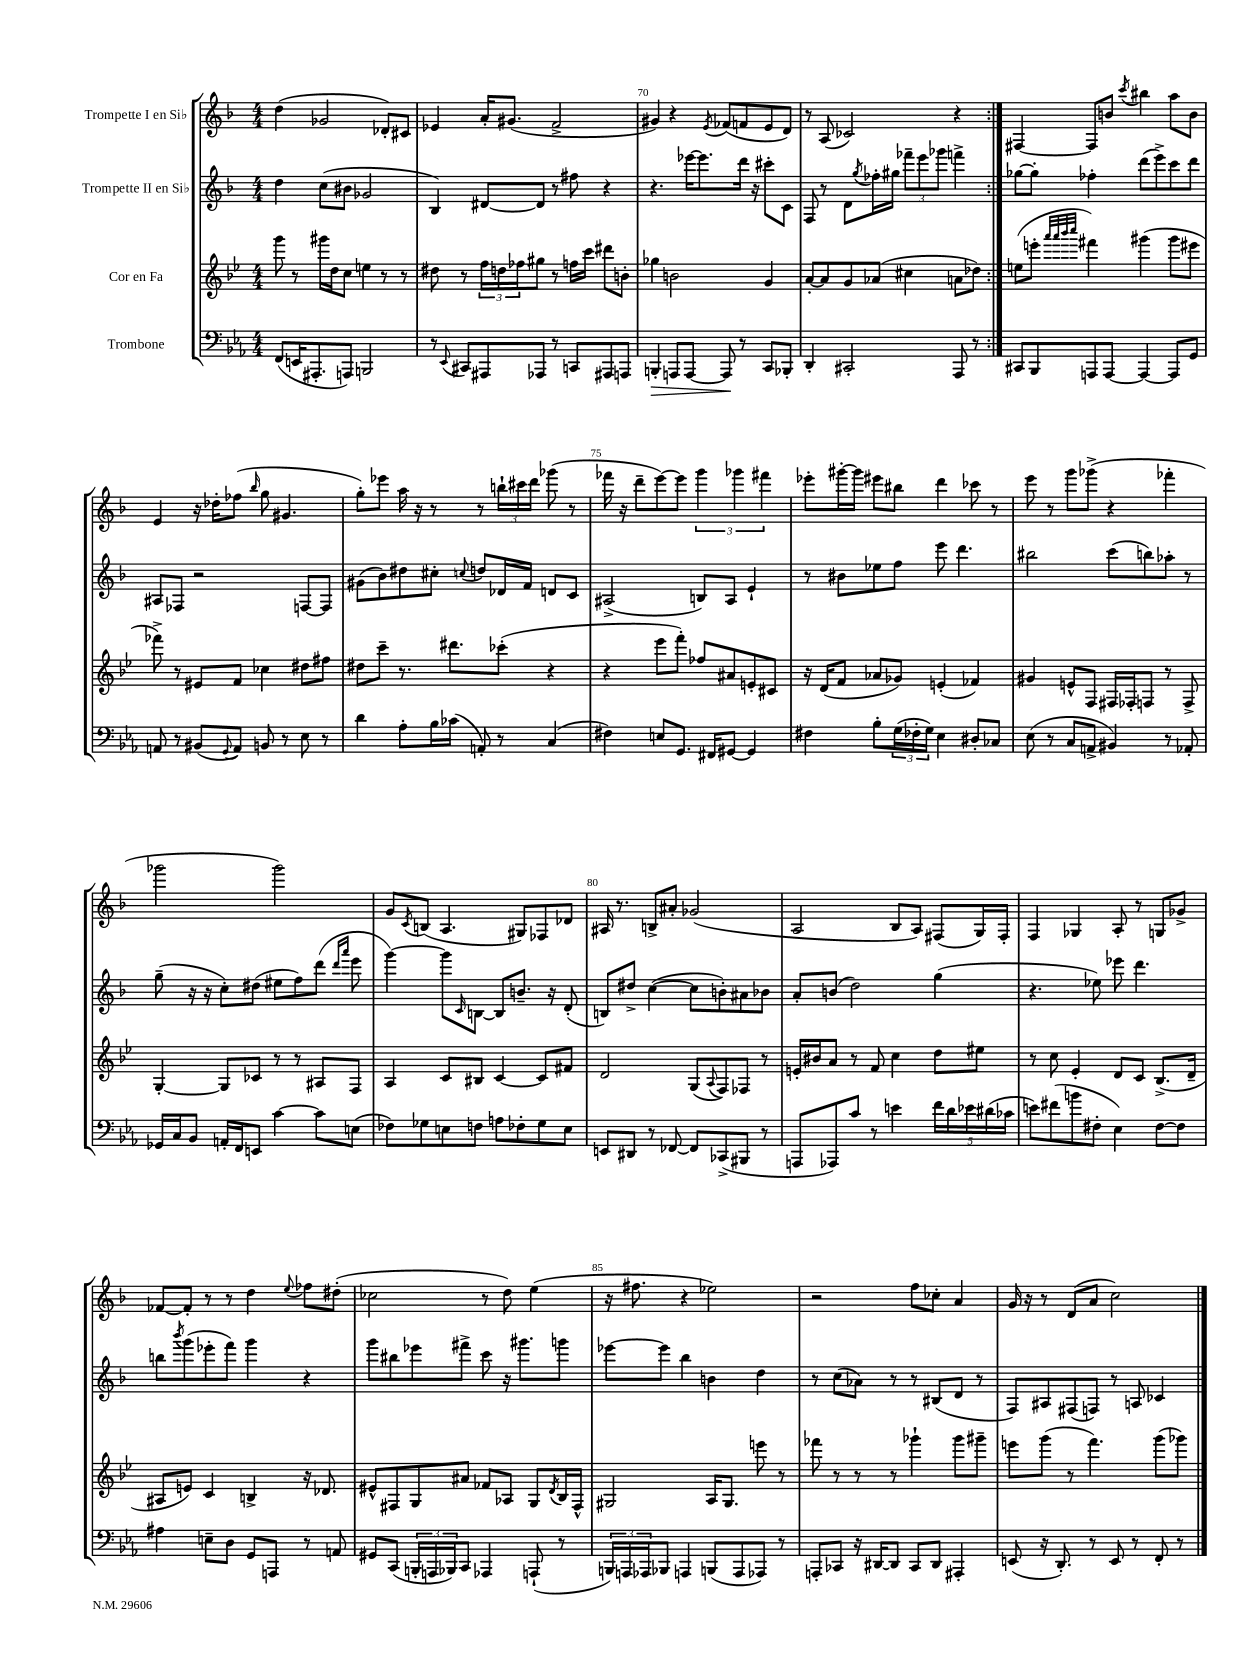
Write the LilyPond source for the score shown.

<<
\new StaffGroup <<
\new Staff = "s0" \with { instrumentName = "Trompette I en Sib" } {
    \clef treble \key f \major \numericTimeSignature \time 4/4
    \repeat volta 2 { d''4( ges'2 des'8-.) cis'8 |
    ees'4 a'16-. gis'8.( f'2-> |
    gis'4) r4 \acciaccatura { e'8 } fes'8( f'8 e'8 d'8) |
    r8 a8( ces'2) r4 | }
    fis4~ fis8 b'8 \acciaccatura { c'''8 } bis''4 a''8 b'8 |
    e'4 r16 des''16-. fes''8( \grace { bes''16 } g''8 gis'4. |
    g''8-.) ees'''8 a''16 r16 r8 r8 \tuplet 3/2 { b''16-! cis'''16 d'''16 } ges'''8( r8 |
    fes'''16 r16 d'''8-- e'''8~) e'''8 \tuplet 3/2 { g'''4 ges'''4 fis'''4 } |
    ees'''8-. gis'''16~-. gis'''16 eis'''8 bis''8 d'''4 ces'''8 r8 |
    e'''8 r8 g'''8 ges'''8->( r4 fes'''4-. |
    ges'''2 ges'''2) |
    g'8 \acciaccatura { c'8 } b8( a4. gis8) fes8 des'8 |
    ais16 r8. b8-> ais'8-. ges'2( |
    a2 bes8 a8) fis8( g16) fis16-. |
    f4 ges4 a8-. r8 g8 ges'8-> |
    fes'8~ fes'8-. r8 r8 d''4 \appoggiatura { e''8 } fes''8 dis''8-.( |
    ces''2 r8 d''8) e''4( |
    r16 fis''8. r4 ees''2) |
    r2 f''8 ces''8-. a'4 |
    g'16 r16 r8 d'8( a'8 c''2) \bar "|." |
}
\new Staff = "s1" \with { instrumentName = "Trompette II en Sib" } {
    \clef treble \key f \major \numericTimeSignature \time 4/4
    \repeat volta 2 { d''4 c''8( bis'8 ges'2 |
    bes4) dis'8~ dis'8 r8 fis''8 r4 |
    r4. ees'''16~ ees'''8. d'''16 r16 cis'''8-. c'8 |
    f8 r8 d'8 \acciaccatura { g''8 } fes''16-. gis''16 \tuplet 3/2 { fes'''8-- e'''8 ges'''8 } f'''4-> | }
    ges''8~ ges''8-. fes''4-. d'''8( e'''8->) c'''8 d'''8 |
    ais8 fes8 r2 f8~ f8 |
    gis'8( bes'8) dis''8 cis''8-. \appoggiatura { c''8 } d''8 des'16 f'16 d'8 c'8 |
    ais2->( b8) ais8 e'4-! |
    r8 bis'8 ees''8 f''8 e'''8 d'''4. |
    bis''2 c'''8( b''8) aes''8-. r8 |
    g''8--( r16 r16 c''8-.) dis''8( eis''8 f''8) d'''8( \grace { d'''16 a'''16 } e'''8 |
    g'''4~) g'''8 \grace { c'16 } b8~ b8 b'8.-- r16 d'8-.( |
    b8) dis''8-> c''4~( c''8 b'8-.) ais'8 bes'8 |
    a'8-. b'8( d''2) g''4( |
    r4. ees''8) ees'''8 d'''4. |
    b''8 \acciaccatura { bes'''8 } g'''8( ees'''8-. f'''8) g'''4 r4 |
    g'''8 bis''8 ees'''8 fis'''8-> c'''8 r16 gis'''8. g'''8 |
    ees'''8~ ees'''8 bes''4 b'4 d''4 |
    r8 c''8( aes'8) r8 r8 bis8( d'8 r8 |
    f8) ais8 fis8( f8) r8 a8 ces'4 \bar "|." |
}
\new Staff = "s2" \with { instrumentName = "Cor en Fa" } {
    \clef treble \key bes \major \numericTimeSignature \time 4/4
    \repeat volta 2 { g'''8 r8 gis'''16 d''16 c''8 e''4 r8 r8 |
    dis''8 r8 \tuplet 3/2 { f''16 d''16 fes''16 } gis''8 r8 f''16 c'''16 dis'''8 b'8-. |
    ges''4 b'2 g'4 |
    a'8~-. a'8 g'8 aes'8( cis''4 a'8 des''8) | }
    e''8( e'''8-. \grace { a'''32 a'''32 bes'''32 c''''32 } fis'''4) gis'''4( gis'''8 eis'''8 |
    fes'''8->) r8 eis'8 f'8 ces''4 dis''8 fis''8 |
    dis''8 c'''8-- r8. dis'''8. ces'''8-.( r4 |
    r4 ees'''8 f'''8-.) fes''8 ais'8 e'8-. cis'8 |
    r16 d'16( f'8 aes'8 ges'8) e'4-.( fes'4) |
    gis'4 e'8-^ f8 fis16 fes16-. f8 r8 f8-> |
    g4~-. g8 ces'8 r8 r8 ais8 f8 |
    a4 c'8 bis8 c'4~ c'8 fis'8 |
    d'2 g8( \appoggiatura { a8 } f8) fes8 r8 |
    e'16-. bis'16 a'8 r8 f'8 c''4 d''8 eis''8 |
    r8 c''8 ees'4-. d'8 c'8 bes8.->( d'16-- |
    ais8 e'8) c'4 b4-> r16 des'8. |
    eis'8-^ fis8 g8 ais'8 fes'8 aes8 g8 \acciaccatura { d'8 } bes16 fis16-^ |
    gis2 a16 gis8. e'''8 r8 |
    fes'''8 r8 r8 r8 ges'''4-! ges'''8 gis'''8-- |
    e'''8 g'''8( r8 f'''4.) g'''8( ges'''8) \bar "|." |
}
\new Staff = "s3" \with { instrumentName = "Trombone" } {
    \clef bass \key ees \major \numericTimeSignature \time 4/4
    \repeat volta 2 { f,8( e,16 ais,,8.-. a,,8) b,,2 |
    r8 \appoggiatura { ees,8 } cis,8 ais,,8 aes,,8 r8 c,8 ais,,8 a,,8 |
    b,,4-.\> a,,8 a,,8~ a,,8\! r8 c,8 bes,,8-. |
    d,4-. cis,2-. aes,,8 r8 | }
    cis,8 bes,,8 a,,8 a,,8~ a,,4~ a,,8 g,8 |
    a,8 r8 bis,8( \appoggiatura { g,8 } a,8) b,8 r8 ees8 r8 |
    d'4 aes8-. bes16 ces'16( a,8-.) r8 c4( |
    fis4) e8 g,8. fis,16 gis,8~ gis,4 |
    fis4 bes8-. \tuplet 3/2 { g16( fes16-. g16) } ees4 dis8-. ces8 |
    ees8( r8 c8 a,8-> bis,4) r8 aes,8-. |
    ges,16 c16 bes,8 a,16-. f,16 e,8 c'4~ c'8 e8( |
    fes8) ges8 e8 f8 a8 fes8-. ges8 e8 |
    e,8 dis,8 r8 fes,8~ fes,8 ces,8->( bis,,8 r8 |
    a,,8 aes,,8) c'8 r8 e'4 \tuplet 5/4 { f'16 d'16 ees'16 dis'16( ces'16 } |
    e'8) fis'8( b'8 fis8-. ees4) fis8~ fis8 |
    ais4 e8-- d8 g,8 a,,8 r8 a,8 |
    gis,8 c,8( \tuplet 3/2 { b,,16-. a,,16 bes,,16) } c,8 aes,,4 a,,8-!( r8 |
    \tuplet 3/2 { b,,16) a,,16 aes,,16 } bes,,8 a,,4 b,,8( a,,8 aes,,8) r8 |
    a,,8-. ces,8 r16 dis,16~ dis,8 ces,8 dis,8 ais,,4-. |
    e,8( r16 d,8.-.) r8 e,8 r8 f,8-. r8 \bar "|." |
}
>>
>>
\layout { \context { \Score currentBarNumber = #68 \override BarNumber.break-visibility = ##(#f #t #t) barNumberVisibility = #(every-nth-bar-number-visible 5) } }
